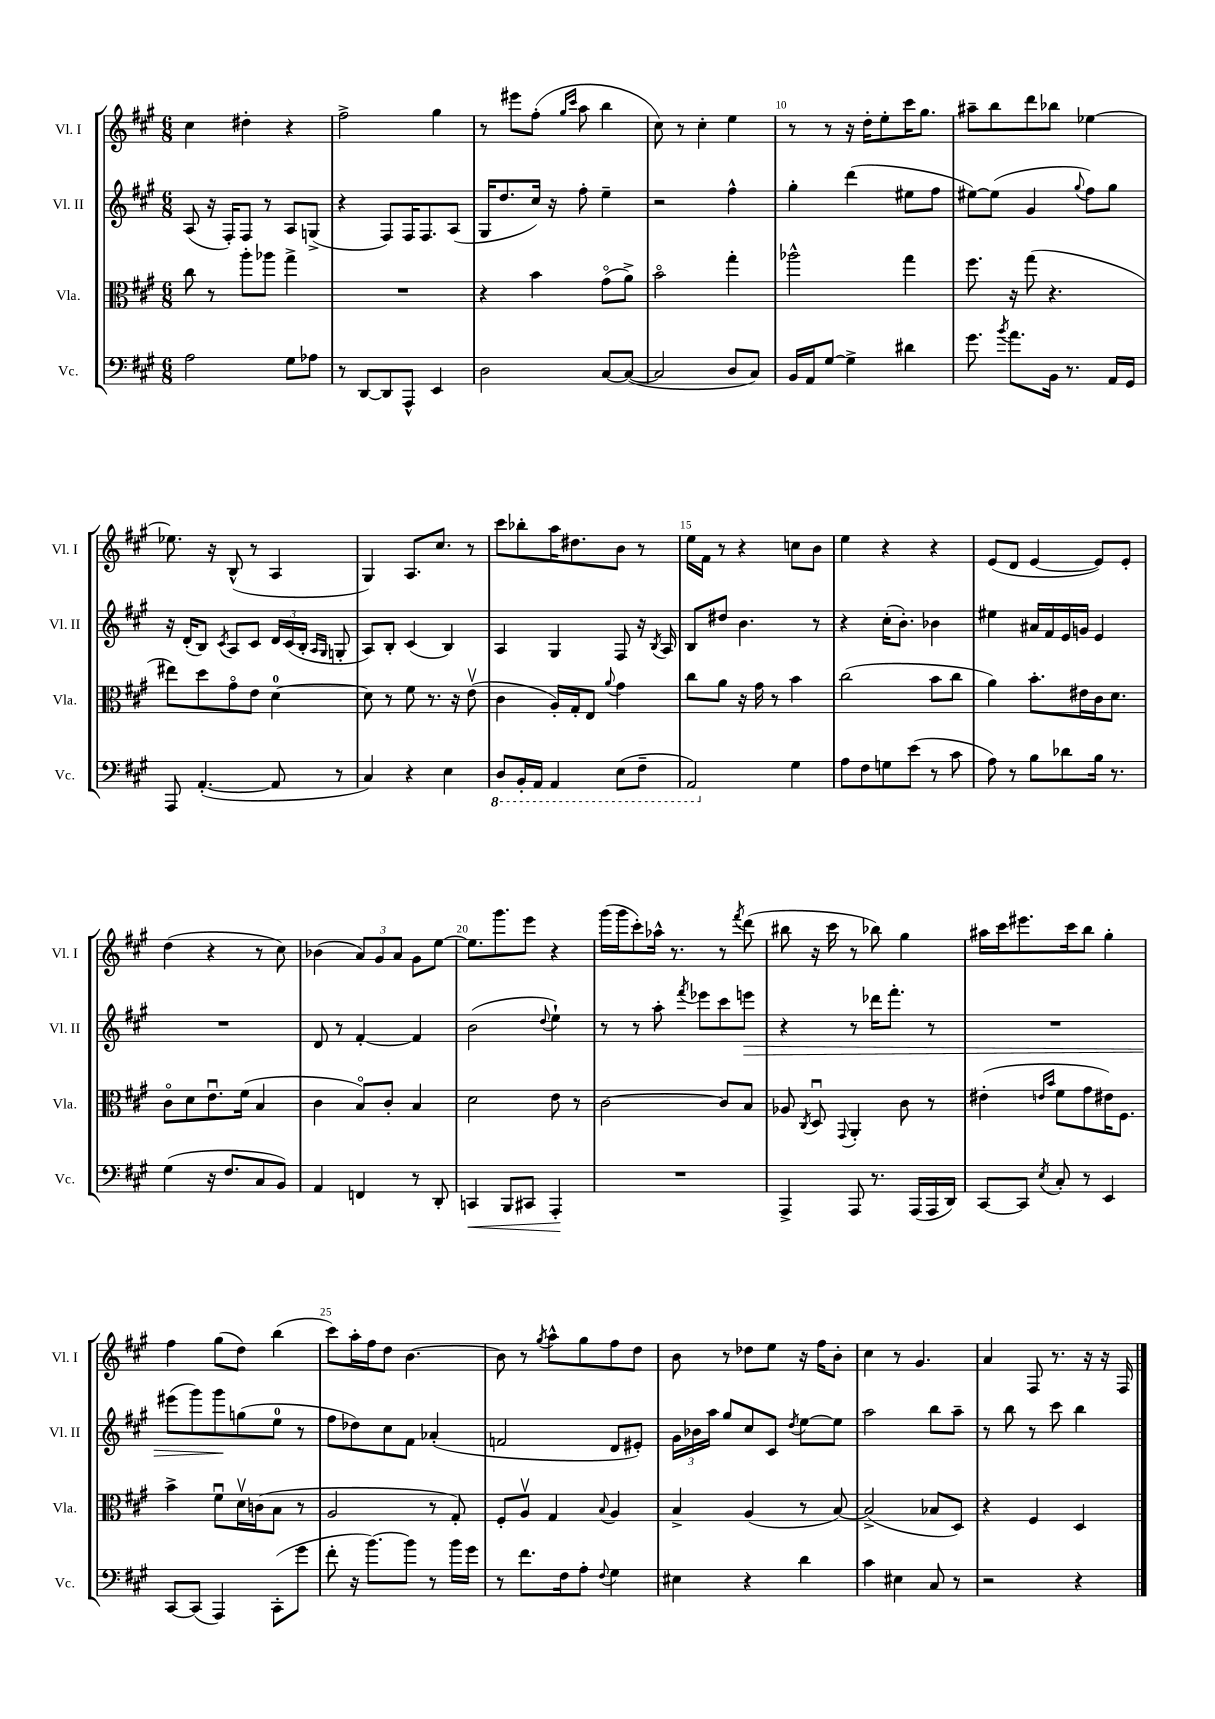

**kern	**kern	**kern	**kern
*staff4	*staff3	*staff2	*staff1
*clefF4	*clefC3	*clefG2	*clefG2
*k[f#c#g#]	*k[f#c#g#]	*k[f#c#g#]	*k[f#c#g#]
*M6/8	*M6/8	*M6/8	*M6/8
2A\	8cc#\	(8A/	4cc#\
.	8r	16r	.
.	.	16F#'/LK)	.
.	8aa'\L	8F#/J	4dd#'\
.	8aa-\J	8r	.
8G#\L	4gg#^\	8A/L	4r
8A-\J	.	(8G^/J	.
=	=	=	=
8r	2.r	4r	2ff#^\
[8DD/L	.	.	.
8DD/]	.	8F#/L)	.
8AAA^^/J	.	16F#/K	.
.	.	8.F#/	.
4EE/	.	.	4gg#\
.	.	(8A/J	.
=	=	=	=
2D\	4r	16G#/LK	8r
.	.	8.dd/	.
.	.	.	8eee#\L
.	4b\	16cc#/Jk)	(8ff#'\J
.	.	16r	.
.	.	.	16qqgg#/LL
.	.	.	16qqccc#/JJ
.	.	8ff#'\	8aa\
[8C#/L	(8g#o\L	4ee~\	4bb\
(8C#/_J	8a^\J)	.	.
=	=	=	=
2C#/]	2bo\	2r	8cc#\)
.	.	.	8r
.	.	.	4cc#'\
8D/L	4gg#'\	4ff#^^\	4ee\
8C#/J)	.	.	.
=	=	=	=
16BB/LL	2aa-^^\	4gg#'\	8r
16AA/J	.	.	.
[8G#/J	.	.	8r
4G#^\]	.	(4ddd\	16r
.	.	.	16dd'\LK
.	.	.	8ee'\
4d#\	4gg#\	8ee#\L	16ccc#\K
.	.	.	8.gg#\J
.	.	8ff#\J	.
=	=	=	=
8.g#\	8.ff#\	[8ee#\L)	8aa#~\L
.	.	(8ee#\]J	8bb\
8qb/	.	.	.
8.a\L	16r	.	.
.	(8gg#\	4g#/	8ddd\
16BB\Jk	4.r	.	8bb-\J
8.r	.	.	.
.	.	8qqgg#/	.
.	.	8ff#\L)	[4ee-\
16AA/LL	.	8gg#\J	.
16GG#/JJ	.	.	.
=	=	=	=
8AAA/	8ee#\L)	16r	8.ee-\]
.	.	(16d'/LK	.
([4.AA'/	8dd\	8B/J)	.
.	.	.	16r
.	.	8qc#/	.
.	8g#o\	8A/L	(8B^^/
.	8e\J	8c#/J	8r
8AA/]	[4d\	24d/LL	4A/
.	.	(24c#/	.
.	.	24B'/JJ	.
.	.	16qqA/LL	.
.	.	16qqG#/JJ	.
8r	.	8G'/	.
=	=	=	=
4C#/)	8d\]	8A/L)	4G#/)
.	8r	8B'/J	.
4r	8f#\	(4c#/	8.A/L
.	8.r	.	.
.	.	.	8.cc#/J
4E\	.	4B/)	.
.	16r	.	.
.	(8ev\	.	8r
=	=	=	=
8DD/L	4c#\	4A/	8ccc#\L
16BBB'/L	.	.	8bb-'\
16AAA/JJ	.	.	.
4AAA/	16A'/LL)	4G#/	16aa\K
.	16G#'/J	.	8.dd#\
.	8E/J	.	.
.	8qqa/	.	.
(8EE\L	4g#\	8F#/	8b\J
8FF#~\J	.	16r	8r
.	.	8qB/	.
.	.	16A/	.
=	=	=	=
2AAA/)	8cc#\L	8B/L	16ee\LL
.	.	.	16f#\JJ
.	8a\J	8dd#/J	8r
.	16r	4.b\	4r
.	16g#\	.	.
.	8r	.	.
4G#\	4b\	.	8cc\L
.	.	8r	8b\J
=	=	=	=
8A\L	(2cc#\	4r	4ee\
8F#\	.	.	.
8G\	.	(16cc#'\LK	4r
.	.	8.b'\J)	.
(8e\J	.	.	.
8r	8b\L	4b-\	4r
8c#\	8cc#\J	.	.
=	=	=	=
8A\)	4a\)	4ee#\	(8e/L
8r	.	.	8d/J
8B\L	8.b'\L	16a#/LL	[4e/
.	.	16f#/	.
8d-\	.	16e/	.
.	16e#\L	16g/JJ	.
16B\Jk	16c#\J	4e/	8e/]L)
8.r	8.d\J	.	.
.	.	.	8e'/J
=	=	=	=
(4G#\	8c#o\L	2.r	(4dd\
.	8d\	.	.
16r	8.eu\	.	4r
8.F#/L	.	.	.
.	(16f#\Jk	.	.
8C#/	4B/	.	8r
8BB/J)	.	.	8cc#\)
=	=	=	=
4AA/	4c#\	8d/	(4b-\
.	.	8r	.
4FF/	8Bo/L)	[4f#'/	12a/L)
.	.	.	12g#/
.	8c#'/J	.	.
.	.	.	12a/J
8r	4B/	4f#/]	8g#\L
8DD'/	.	.	[8ee\J
=	=	=	=
4CC/	2d\	(2b\	8.ee\]L
.	.	.	8.ggg#\
8BBB/L	.	.	.
8CC#/J	.	.	8eee\J
.	.	8qqdd/	.
4AAA'/	8e\	4ee`\)	4r
.	8r	.	.
=	=	=	=
2.r	[2c#\	8r	(16ggg#\LL
.	.	.	16ggg#\J
.	.	8r	8ccc#'\)
.	.	8aa'\	16aa-^^\Jk
.	.	.	8.r
.	.	8qfff#/	.
.	.	8eee-\L	.
.	8c#/]L	8ccc#\	8r
.	.	.	8qfff#/
.	8B/J	8eee\J	(8ddd\
=	=	=	=
4AAA^/	8A-/	4r	8bb#\
.	8qC#/	.	.
.	8Du/	.	16r
.	.	.	16ccc#\
.	8qqGG#/	.	.
8AAA/	4AA'/	8r	8r
8.r	.	16ddd-\LK	8bb-\)
.	.	8.fff#'\J	.
.	8c#\	.	4gg#\
(16AAA/LL	.	.	.
16AAA/	8r	8r	.
16DD/JJ)	.	.	.
=	=	=	=
[8CC#/L	(4e#'\	2.r	16aa#\LL
.	.	.	16ccc#\J
8CC#/]J	.	.	8.eee#\
.	16qqe/LL	.	.
8qE/	16qqb/JJ	.	.
8C#'/	8f#\L	.	.
.	.	.	16ccc#\k
8r	8g#\	.	8bb\J
4EE/	16e#\K)	.	4gg#'\
.	8.F#\J	.	.
=	=	=	=
[8CC#/L	4b^\	(8eee#\L	4ff#\
(8CC#/]J	.	8ggg#\)	.
4AAA/)	8f#u\L	8ggg#\	(8gg#\L
.	16dv\L	(8gg\	8dd\J)
.	(16c\J	.	.
(8CC#'\L	8B\J	8ee\J	(4bb\
8g#\J	8r	8r	.
=	=	=	=
8f#'\	2A/	8ff#\L	8ccc#\L)
16r	.	8dd-\)	16aa'\L
[8.b\L)	.	.	16ff#\J
.	.	8cc#\	8dd\J
8b\]J	.	8f#\J	[4.b\
8r	8r	(4a-'/	.
16b\LL	8G#'/)	.	.
16g#\JJ	.	.	.
=	=	=	=
8r	8F#'/L	2f/	8b\]
8.f#\L	8Av/J	.	8r
.	.	.	8qgg#/
.	4G#/	.	8aa^^\L
16F#\k	.	.	.
8A'\J	.	.	8gg#\
8qqF#/	8qqB/	.	.
4G#\	4A/	8d/L	8ff#\
.	.	8e#'/J)	8dd\J
=	=	=	=
4E#\	4B^/	24g#\LL	8b\
.	.	24b-\	.
.	.	24aa\JJ	.
.	.	8gg#/L	8r
4r	(4A/	8cc#/	8dd-\L
.	.	8c#/J	8ee\J
.	.	8qdd/	.
4d\	8r	[8ee\L	16r
.	.	.	16ff#\LK
.	[8B/)	8ee\]J	8b'\J
=	=	=	=
4c#\	(2B^/]	2aa\	4cc#\
4E#\	.	.	8r
.	.	.	4.g#/
8C#/	8B-/L	8bb\L	.
8r	8D/J)	8aa~\J	.
=	=	=	=
2r	4r	8r	4a/
.	.	8bb\	.
.	4F#/	8r	8F#/
.	.	8ccc#\	8.r
4r	4D/	4bb\	.
.	.	.	16r
.	.	.	16r
.	.	.	16F#/
==	==	==	==
*-	*-	*-	*-
